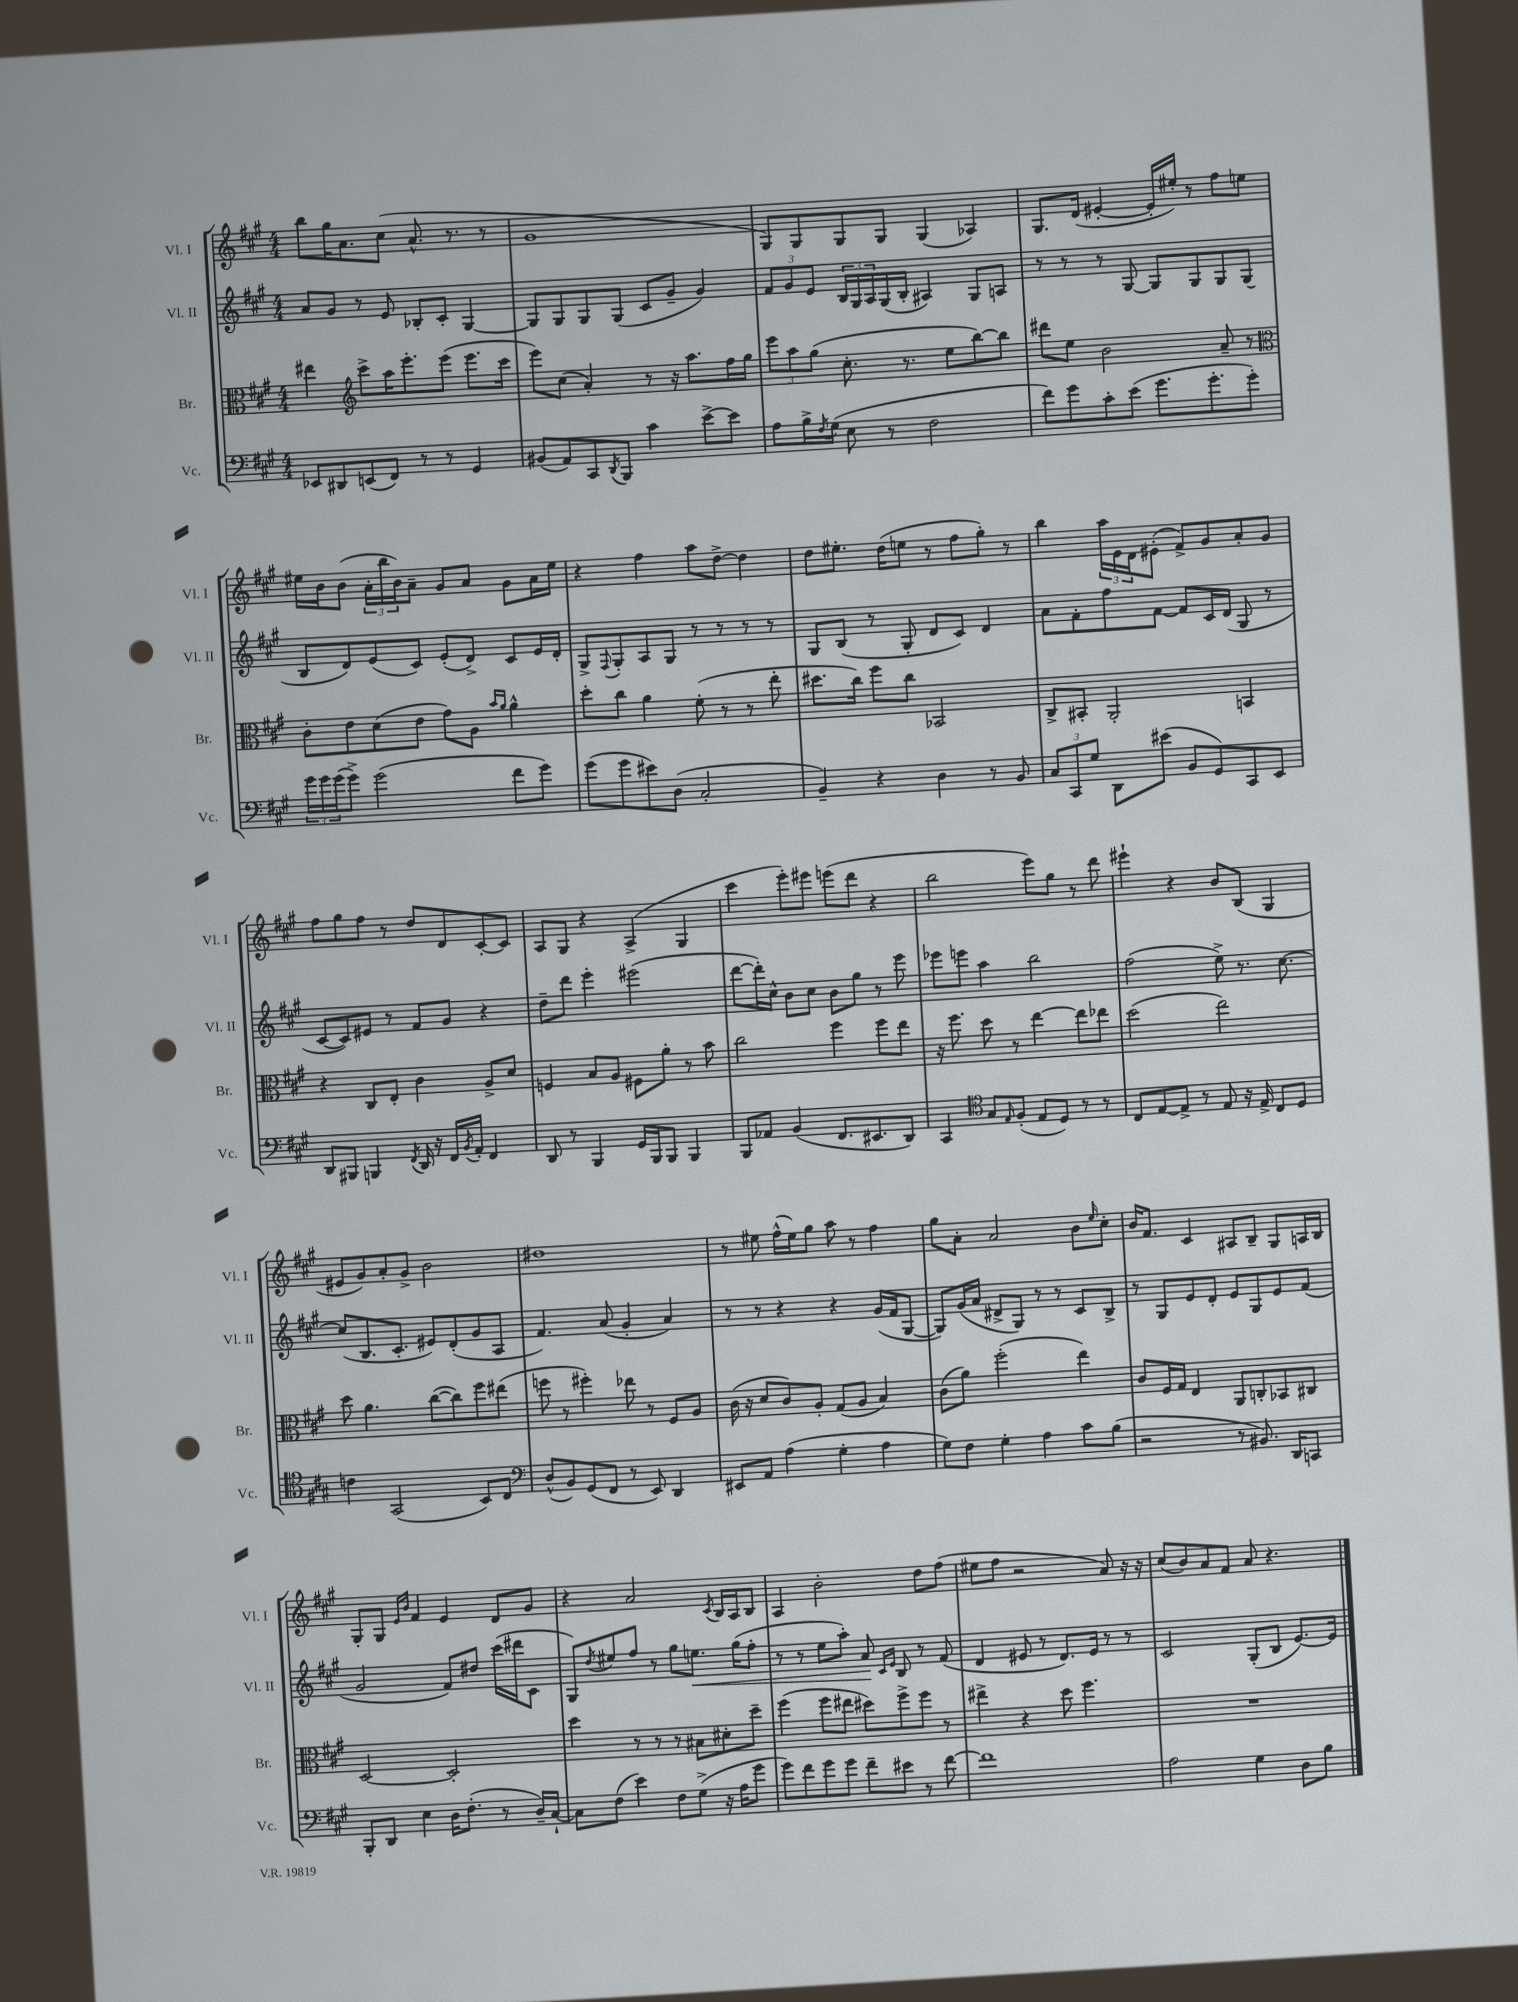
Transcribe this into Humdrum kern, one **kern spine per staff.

**kern	**kern	**kern	**dynam	**kern
*part4	*part3	*part2	*part2	*part1
*staff4	*staff3	*staff2	*staff2	*staff1
*I"Vc.	*I"Br.	*I"Vl. II	*	*I"Vl. I
*I'Vc.	*I'Br.	*I'Vl. II	*	*I'Vl. I
*clefF4	*clefC3	*clefG2	*	*clefG2
*k[f#c#g#]	*k[f#c#g#]	*k[f#c#g#]	*	*k[f#c#g#]
*M4/4	*M4/4	*M4/4	*	*M4/4
=13	=13	=13	=13	=13
8EE-X/L	4ee#X\	8a/L	.	8bb\L
8DD#X/	.	8g#/J	.	16gg#\K
.	.	.	.	8.a\
*	*clefG2	*	*	*
(8EEn/	8ccc#^\L	8r	.	.
8FF#/J)	16aa\K	8e/	.	(8cc#\J
.	8.eee'\	.	.	.
8r	.	8B-X'/L	.	8.a^^/
8r	(8eee\J	8c#'/J	.	.
.	.	.	.	8.r
4GG#/	8.eee\L	[4G#/	.	.
.	.	.	.	8r
.	16ccc#\Jk	.	.	.
=14	=14	=14	=14	=14
(8BB#X/L	8eee\L)	8G#/L]	.	1g#
8AA/)	(8cc#\J	8G#/	.	.
8CC#/	4a'/)	8G#/	.	.
8qDD/	.	.	.	.
8BBB/J	.	(8G#/J	.	.
4c#\	8r	8c#/L	.	.
.	16r	8g#~/J	.	.
.	8.aa\L	.	.	.
[8e^\L	.	4g#/)	.	.
8e\J]	16ff#\L	.	.	.
.	16gg#\JJ	.	.	.
=15	=15	=15	=15	=15
8A\L	12eee\L	12f#/L	.	8G#/L)
.	12aa\	12g#/	.	.
16B^\L	.	.	.	8G#/
.	(12gg#\J	12e/J	.	.
8qF#/	.	.	.	.
(16G#\JJ	.	.	.	.
8E\	8.cc#'\	24B/LL	.	8G#/
.	.	24G#/	.	.
.	.	24A/	.	.
8r	.	(16G#/	.	8G#/J
.	8.r	16B'/JJ	.	.
2F#\	.	4A#X/)	.	(4G#/
.	8ee\L	.	.	.
.	[8bb\)	8G#/L	.	4A-X/)
.	8bb\J]	8An/J	.	.
=16	=16	=16	=16	=16
8f#\L)	8ddd#X\L	8r	.	8.G#/L
8g#\	8ee\J	8r	.	.
.	.	.	.	(16d/Jk
8c#'\	2b\	8r	.	[4e#X'/
(8e\J	.	[8G#/	.	.
8.g#\L	.	8G#/L]	.	16e#'/LL]
.	.	.	.	16ee#X'/JJ)
.	.	8G#/	.	8r
8.g#'\	.	.	.	.
.	8a~/	8G#/	.	8ff#\L
8g#'\J)	8r	(8G#/J	.	8een\J
!!LO:LB:g=z
=17	=17	=17	=17	=17
*	*clefC3	*	*	*
24g#\LL	8c#'\L	8B/L	.	16ee#X\LL
24g#\	.	.	.	.
.	.	.	.	16b\J
(24g#\J	.	.	.	.
8g#^\J)	8e\	8d/)	.	(8b\J
(2g#\	(8d\	(8e/	.	24a'\LL
.	.	.	.	24bb\
.	.	.	.	24b\J)
.	8e\J	8c#/J)	.	8a~\J
.	8g#\L)	(8e'/L	.	8g#/L
.	8A\J	8d^/J)	.	8a/J
.	16qqb/LL	.	.	.
.	16qqa/JJ	.	.	.
8f#\L	4a^^\	8c#/L	.	8g#\L
8g#\J)	.	16e/L	.	16a\L
.	.	16d'/JJ	.	16ee#\JJ
=18	=18	=18	=18	=18
(8g#\L	8dd'\L	8G#^/L	.	4r
.	.	8qqF#/	.	.
8g#\	8cc#\J	8G#'/	.	.
8e#X\)	4a\	8A/	.	4ff#\
(8D\J	.	8G#/J	.	.
2C#'/	(8f#'\	8r	.	8aa\L
.	8r	8r	.	[8dd^\J
.	8r	8r	.	4dd\]
.	8ee'\	8r	.	.
=19	=19	=19	=19	=19
4BB~/)	8.dd#X\L	8G#/L	.	8dd\L
.	.	(8B/J	.	8.ee#X'\J
.	16cc#\Jk)	.	.	.
4r	8ff#\L	8r	.	.
.	.	.	.	(16dd\KL
.	8cc#\J	8G#'/	.	8een\J
4D\	2BB-X/	8d/L	.	8r
.	.	8c#/J)	.	8ff#\L
8r	.	4d/	.	8gg#'\J)
8BB/	.	.	.	8r
=20	=20	=20	=20	=20
12C#/L	8C#^/L	8a\L	.	4bb\
12CC#/	.	.	.	.
.	8BB#X'/J	8f#'\	.	.
12G#/J	.	.	.	.
8DD\L	2AA'/	8ff#\	.	24aa\LL
.	.	.	.	24e\
.	.	.	.	24d\J
(8e#X\J	.	[8f#\J	.	(8e#X'\J
8BB/L	.	8f#/L]	.	8f#^/L)
8GG#/)	.	16c#/L	.	8g#/
.	.	(16d/JJ	.	.
8CC#/	4BBn/	8G#/	.	8a'/
8EE/J	.	8r	.	8g#/J
!!LO:LB:g=z
=21	=21	=21	=21	=21
8DD/L	4r	[8c#/L	.	8ff#\L
8BBB#X/J	.	8c#/])	.	8gg#\
4BBBn/	8C#/L	8e#X/J	.	8ff#\J
.	8E'/J	8r	.	8r
8qFF#/	.	.	.	.
16DD/	4c#\	8f#/L	.	8dd/L
16r	.	.	.	.
16FF#/LL	.	8g#/J	.	8d/
8qBB/	.	.	.	.
16AA'/JJ	.	.	.	.
4FF#/	8A^/L	4r	.	[8c#'/
.	8d/J	.	.	8c#/J]
=22	=22	=22	=22	=22
8DD/	4Fn/	8dd~\L	.	8A/L
8r	.	8ddd\J	.	8G#/J
4BBB/	8B/L	4eee'\	.	4r
.	8A/J	.	.	.
16GG#/LL	8F#X\L	(2eee#X\	.	(4A^/
16BBB/J	.	.	.	.
8BBB/J	8a'\J	.	.	.
4BBB/	8r	.	.	4G#/
.	8b\	.	.	.
=23	=23	=23	=23	=23
8BBB/L	2cc#\	[8ddd\L	.	4ccc#\
8AA-X/J	.	16ddd'\L])	.	.
.	.	16cc#^^\JJ	.	.
(4BB/	.	8b\L	.	8eee'\L)
.	.	8cc#\J	.	8eee#X\J
8.FF#/L	4ff#\	8b\L	.	(8eeen\L
.	.	8gg#\J	.	8ddd\J
8.EE#X/	.	.	.	.
.	8ff#\L	8r	.	4r
8DD/J)	8ee\J	8eee\	.	.
=24	=24	=24	=24	=24
4CC#/	16r	8eee-X\L	.	2bb\
.	8.ff#\	.	.	.
.	.	8eeen\J	.	.
*clefC4	*	*	*	*
8G#/L	8dd\	4aa\	.	.
16qqE/	.	.	.	.
(8F#'/J	8r	.	.	.
8E/L	[4ee\	2bb\	.	8eee\L)
8D/J)	.	.	.	8gg#\J
8r	8ee\L]	.	.	8r
8r	8ee-X\J	.	.	8ddd\
=25	=25	=25	=25	=25
8C#/L	(2dd\	(2ff#\	.	4eee#X`\
[8E/	.	.	.	.
8E^/J]	.	.	.	4r
8r	.	.	.	.
8E/	2ee\)	8ee^\)	.	8b/L
16r	.	8.r	.	(8B/J
16E^/	.	.	.	.
8C#/L	.	.	.	4G#/
.	.	[8.cc#\	.	.
8D/J	.	.	.	.
!!LO:LB:g=z
=26	=26	=26	=26	=26
4cn\	8dd\	(8cc#/L]	.	8e#X/L
.	4.a\	8.B/	.	8g#/)
(2GG#/	.	.	.	8a'/
.	.	8.c#'/J	.	.
.	.	.	.	8g#^/J
.	([8cc#\L	8e#X/L)	.	2b\
.	8cc#\])	(8d'/	.	.
8BB/L)	8ff#\	8g#/	.	.
8C#/J	(8ee#X\J	8A/J	.	.
=27	=27	=27	=27	=27
*clefF4	*	*	*	*
(8D^^/L	8ffn\	4.f#/)	.	1dd#X
8BB/)	8r	.	.	.
(8GG#/	4ff#X'\)	.	.	.
8FF#/J	.	(8a/	.	.
8r	8ee-X\	4g#'/	.	.
8EE/)	8r	.	.	.
4DD/	8F#/L	4a/)	.	.
.	8A/J	.	.	.
=28	=28	=28	=28	=28
8EE#X/L	(16c#\	8r	.	8r
.	16r	.	.	.
8AA/J	8d/L	8r	.	8ee#X\
(4A\	8c#/)	4r	.	(16ff#^^\LL
.	.	.	.	16ee#\J)
.	8A'/J	.	.	8gg#\J
4G#'\	(8G#/L	4r	.	8aa\
.	8A/J	.	.	8r
4A\	4B/)	(16g#/LL	.	4ff#\
.	.	16f#/J	.	.
.	.	[8G#/J	.	.
=29	=29	=29	=29	=29
8G#\L)	(8c#\L	8G#/L])	.	8gg#\L
8F#\J	8a\J)	(16g#/L	.	8a'\J
.	.	16a/JJ	.	.
4G#'\	(2ff#'\	8d#X^/L	.	2a/
.	.	8G#/J)	.	.
4A\	.	8r	.	.
.	.	8r	.	.
8c#\L	4ee\)	8c#/L	.	8b\L
.	.	.	.	16qqee/
(8B\J	.	8B^/J	.	8cc#'\J
=30	=30	=30	=30	=30
2r	8c#/L	8r	.	16b/KL
.	.	.	.	8.f#/J
.	16F#/L	8G#/L	.	.
.	16G#/JJ	.	.	.
.	4E/	8e/	.	4c#/
.	.	8d'/J	.	.
8r	8AA/L	8e/L	.	8A#X/L
8.BB#X/)	8Cn'/	8G#/	.	8B~/J
.	8BB-X/	8e/	.	8G#/L
16DD/KL	.	.	.	.
8CCn/J	8C#X/J	(8f#/J	.	16An/L
.	.	.	.	16B/JJ
!!LO:LB:g=z
=31	=31	=31	=31	=31
8BBB'/L	[2D/	2g#/	.	8G#'/L
8DD/J	.	.	.	8G#/J
.	.	.	.	16qqe/LL
.	.	.	.	16qqb/JJ
4E\	.	.	.	4f#/
16D\KL	2D'/]	8f#/L)	.	4e/
(8.F#'\J	.	.	.	.
.	.	8dd#X/J	.	.
8r	.	(16ccc#\LL	.	8d/L
.	.	16ddd#X\J	.	.
16D~/LL)	.	8c#\J	.	8g#/J
[16C#`/JJ	.	.	.	.
=32	=32	=32	=32	=32
8C#\L]	4dd\	8G#/L)	.	4r
.	.	8qdd/	.	.
(8F#\J	.	8ee#X/	.	.
4e\)	8r	8ff#/J	.	2a/
.	8r	8r	.	.
8F#\L	8r	8gg#\L	.	.
!	!	!	!LO:HP:b	!
(8G#^\J	8B#X\L	8.een\J	<	.
.	.	.	.	8qc#/
16r	8d#X'\	.	.	16B/LL
16A\KL	.	(16gg#\KL	.	16A/J
8g#\J	8dd~\J	8ff#'\J	.	8B/J
=33	=33	=33	=33	=33
8g#\L)	(4ff#\	8r	.	4A/
8f#\	.	8r	.	.
8g#\	8ff#\L	8ee\L	.	2b'\
8g#\J	8ee#X\J	8aa'\J)	.	.
8f#~\L	8dd#X\L)	8a/	.	.
.	.	16qqc#/LL	.	.
.	.	16qqe/JJ	.	.
8e#X\J	8ff#^\	8B/	[	.
8r	8ff#\J	8r	.	8dd\L
[8f#\	8r	(8f#/	.	(8ff#\J
=34	=34	=34	=34	=34
1f#]	4ee#X^\	4d/	.	8ee#X\L
.	.	.	.	8ff#\J
.	4r	8e#X/	.	2r
.	.	8r	.	.
.	8dd\	8.d/L)	.	.
.	4.ff#\	.	.	.
.	.	16e#/Jk	.	.
.	.	8r	.	8a/)
.	.	8r	.	16r
.	.	.	.	16r
=35	=35	=35	=35	=35
2A\	1r	2c#/	.	(8cc#/L
.	.	.	.	8b/)
.	.	.	.	8a/
.	.	.	.	8f#/J
4G#\	.	(8G#'/L	.	8a/
.	.	8B/J	.	4.r
8D\L	.	[8.e/L)	.	.
8B\J	.	.	.	.
.	.	16e/Jk]	.	.
==	==	==	==	==
*-	*-	*-	*-	*-
